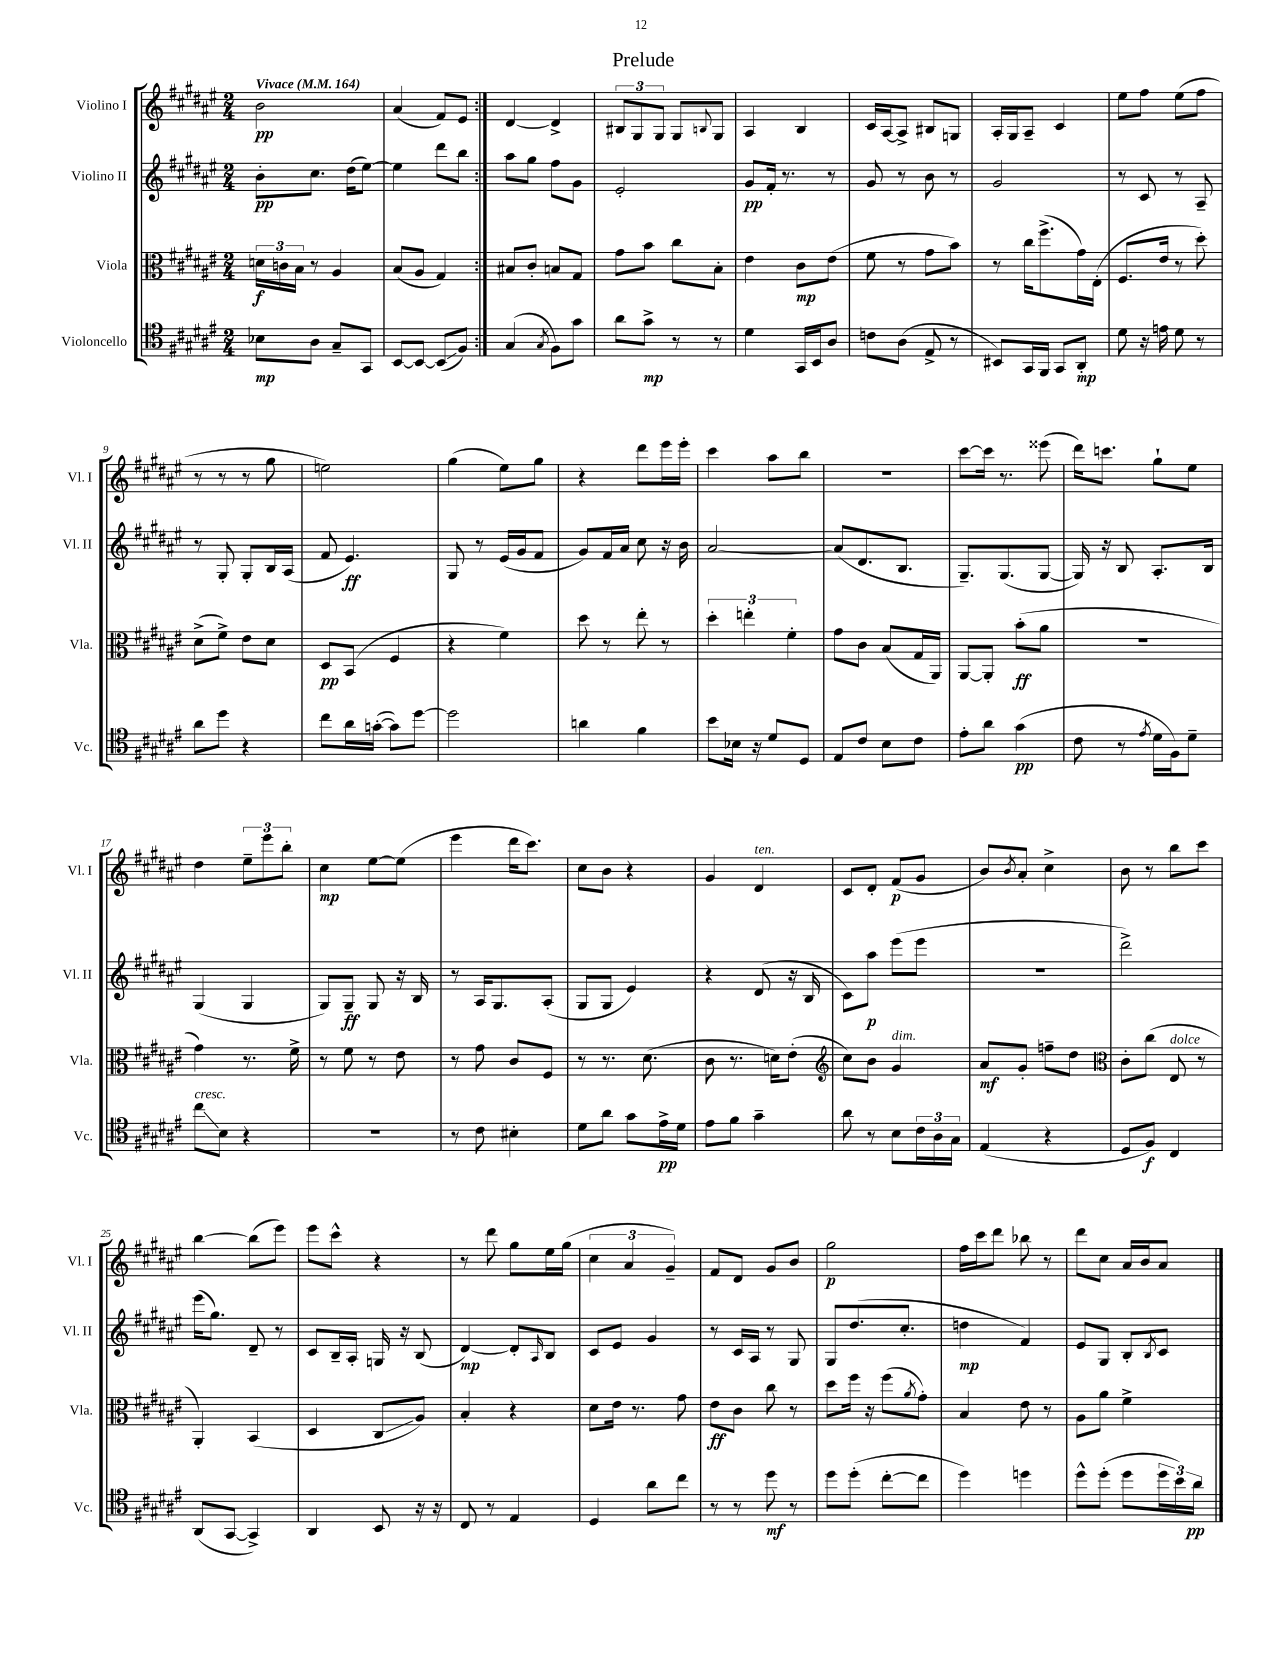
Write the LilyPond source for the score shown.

\header { title = "Prelude" }
<<
\new StaffGroup <<
\new Staff = "s0" \with { instrumentName = "Violino I" shortInstrumentName = "Vl. I" } {
    \clef treble \key fis \major \numericTimeSignature \time 2/4 \tempo "Vivace" 4 = 164
    \repeat volta 2 { b'2\pp |
    ais'4( fis'8) eis'8 | }
    dis'4~ dis'4-> |
    \tuplet 3/2 { bis8 gis8 gis8 } gis8 \appoggiatura { b8 } gis8 |
    ais4 b4 |
    cis'16 ais16~ ais8-> bis8 g8 |
    ais16-. gis16 ais8-- cis'4 |
    eis''8 fis''8 eis''8( fis''8 |
    r8 r8 r8 gis''8 |
    e''2) |
    gis''4( eis''8) gis''8 |
    r4 dis'''8 eis'''16 eis'''16-. |
    cis'''4 ais''8 b''8 |
    R2 |
    cis'''8~ cis'''16 r8. eisis'''8( |
    dis'''16) c'''8. gis''8-! eis''8 |
    dis''4 \tuplet 3/2 { eis''8-- eis'''8 b''8-. } |
    cis''4\mp eis''8~ eis''8( |
    eis'''4 dis'''16 cis'''8.) |
    cis''8 b'8 r4 |
    gis'4 dis'4^\markup { \italic "ten." } |
    cis'8 dis'8-. fis'8\p( gis'8 |
    b'8) \acciaccatura { b'8 } ais'8-. cis''4-> |
    b'8 r8 b''8 cis'''8 |
    b''4~ b''8( eis'''8) |
    eis'''8 cis'''8-^ r4 |
    r8 dis'''8 gis''8 eis''16 gis''16( |
    \tuplet 3/2 { cis''4 ais'4 gis'4--) } |
    fis'8 dis'8 gis'8 b'8 |
    gis''2\p |
    fis''16 cis'''16 dis'''8 bes''8 r8 |
    dis'''8 cis''8 ais'16 b'16 ais'8 \bar "|." |
}
\new Staff = "s1" \with { instrumentName = "Violino II" shortInstrumentName = "Vl. II" } {
    \clef treble \key fis \major \numericTimeSignature \time 2/4
    \repeat volta 2 { b'8-.\pp cis''8. dis''16( eis''8~) |
    eis''4 dis'''8 b''8 | }
    ais''8 gis''8 fis''8 gis'8 |
    eis'2-. |
    gis'8\pp fis'16-. r8. r8 |
    gis'8 r8 b'8 r8 |
    gis'2 |
    r8 cis'8 r8 ais8-- |
    r8 gis8-. gis8-. b16 ais16( |
    fis'8 eis'4.\ff) |
    gis8 r8 eis'16( gis'16 fis'8 |
    gis'8) fis'16 ais'16 cis''8 r16 b'16 |
    ais'2~ |
    ais'8( dis'8. b8. |
    gis8.--) gis8.( gis8~ |
    gis16) r16 b8 ais8.-. b16 |
    gis4( gis4 |
    gis8) gis8--\ff gis8 r16 b16 |
    r8 ais16 gis8. ais8-.( |
    gis8 gis8 eis'4) |
    r4 dis'8( r16 b16 |
    cis'8) ais''8\p eis'''8( eis'''8 |
    r2 |
    dis'''2->) |
    eis'''16( gis''8.) dis'8-- r8 |
    cis'8 b16-- ais16-. g16 r16 b8( |
    dis'4~\mp) dis'8-. \grace { ais16 } b8 |
    cis'8 eis'8 gis'4 |
    r8 cis'16 ais16 r8 gis8 |
    gis8 dis''8.( cis''8.-. |
    d''4\mp fis'4) |
    eis'8 gis8 b8-. \acciaccatura { b8 } cis'8 \bar "|." |
}
\new Staff = "s2" \with { instrumentName = "Viola" shortInstrumentName = "Vla." } {
    \clef alto \key fis \major \numericTimeSignature \time 2/4
    \repeat volta 2 { \tuplet 3/2 { d'16\f c'16 b16 } r8 ais4 |
    b8( ais8 gis4) | }
    bis8 cis'8-. b8 gis8 |
    gis'8 b'8 cis''8 b8-. |
    eis'4 cis'8\mp eis'8( |
    fis'8 r8 gis'8 b'8) |
    r8 cis''16 fis''8.->( gis'16) eis16-.( |
    fis8. eis'16 r8 dis''8-.) |
    dis'8->( fis'8->) eis'8 dis'8 |
    dis8\pp b,8( fis4 |
    r4 fis'4) |
    dis''8 r8 eis''8-. r8 |
    \tuplet 3/2 { dis''4-. e''4-. fis'4-. } |
    gis'8 cis'8 b8( gis16 ais,16) |
    ais,8~ ais,8-. b'8-.\ff( ais'8 |
    r2 |
    gis'4) r8. fis'16-> |
    r8 fis'8 r8 eis'8 |
    r8 gis'8 cis'8 fis8 |
    r8 r8. dis'8.( |
    cis'8 r8. d'16) eis'8-.( |
    \clef treble cis''8) b'8 gis'4^\markup { \italic "dim." } |
    ais'8\mf gis'8-. f''8-- dis''8 |
    \clef alto cis'8-. cis''8( eis8^\markup { \italic "dolce" } r8 |
    ais,4-.) b,4( |
    dis4 cis8\glissando ais8) |
    b4-. r4 |
    dis'8 eis'16 r8. gis'8 |
    eis'8\ff cis'8 cis''8 r8 |
    dis''8 fis''16 r16 fis''8( \acciaccatura { ais'8 } gis'8-.) |
    b4 eis'8 r8 |
    ais8 ais'8 fis'4-> \bar "|." |
}
\new Staff = "s3" \with { instrumentName = "Violoncello" shortInstrumentName = "Vc." } {
    \clef tenor \key fis \major \numericTimeSignature \time 2/4
    \repeat volta 2 { bes8\mp ais8 gis8-- gis,8 |
    b,8~ b,8~ b,8\glissando( fis8) | }
    gis4( \acciaccatura { gis8 } fis8) gis'8 |
    ais'8 gis'8->\mp r8 r8 |
    dis'4 gis,16 b,16 ais8 |
    c'8 ais8( eis8-> r8 |
    bis,8) gis,16 fis,16 gis,8 ais,8-.\mp |
    dis'8 r16 e'16 dis'8 r8 |
    ais'8 dis''8 r4 |
    cis''8 ais'16 g'16~-.( g'8) dis''8~ |
    dis''2 |
    a'4 fis'4 |
    b'8 bes16 r16 dis'8 dis8 |
    eis8 cis'8 b8 cis'8 |
    eis'8-. ais'8 gis'4\pp( |
    cis'8 r8 \acciaccatura { eis'8 } dis'16 fis16) dis'8-- |
    cis''8\glissando^\markup { \italic "cresc." } b8 r4 |
    R2 |
    r8 cis'8 bis4-. |
    dis'8 ais'8 gis'8 eis'16->\pp dis'16 |
    eis'8 fis'8 gis'4-- |
    ais'8 r8 b8 \tuplet 3/2 { cis'16 ais16 gis16 } |
    eis4( r4 |
    dis8 fis8\f) cis4 |
    ais,8( gis,8~ gis,4->) |
    ais,4 b,8 r16 r16 |
    cis8 r8 eis4 |
    dis4 ais'8 cis''8 |
    r8 r8 dis''8\mf r8 |
    dis''8 dis''8-.( cis''8~-. cis''8 |
    dis''4) d''4 |
    dis''8-^ dis''8-.( dis''8 \tuplet 3/2 { dis''16 b'16) ais'16\pp } \bar "|." |
}
>>
>>
